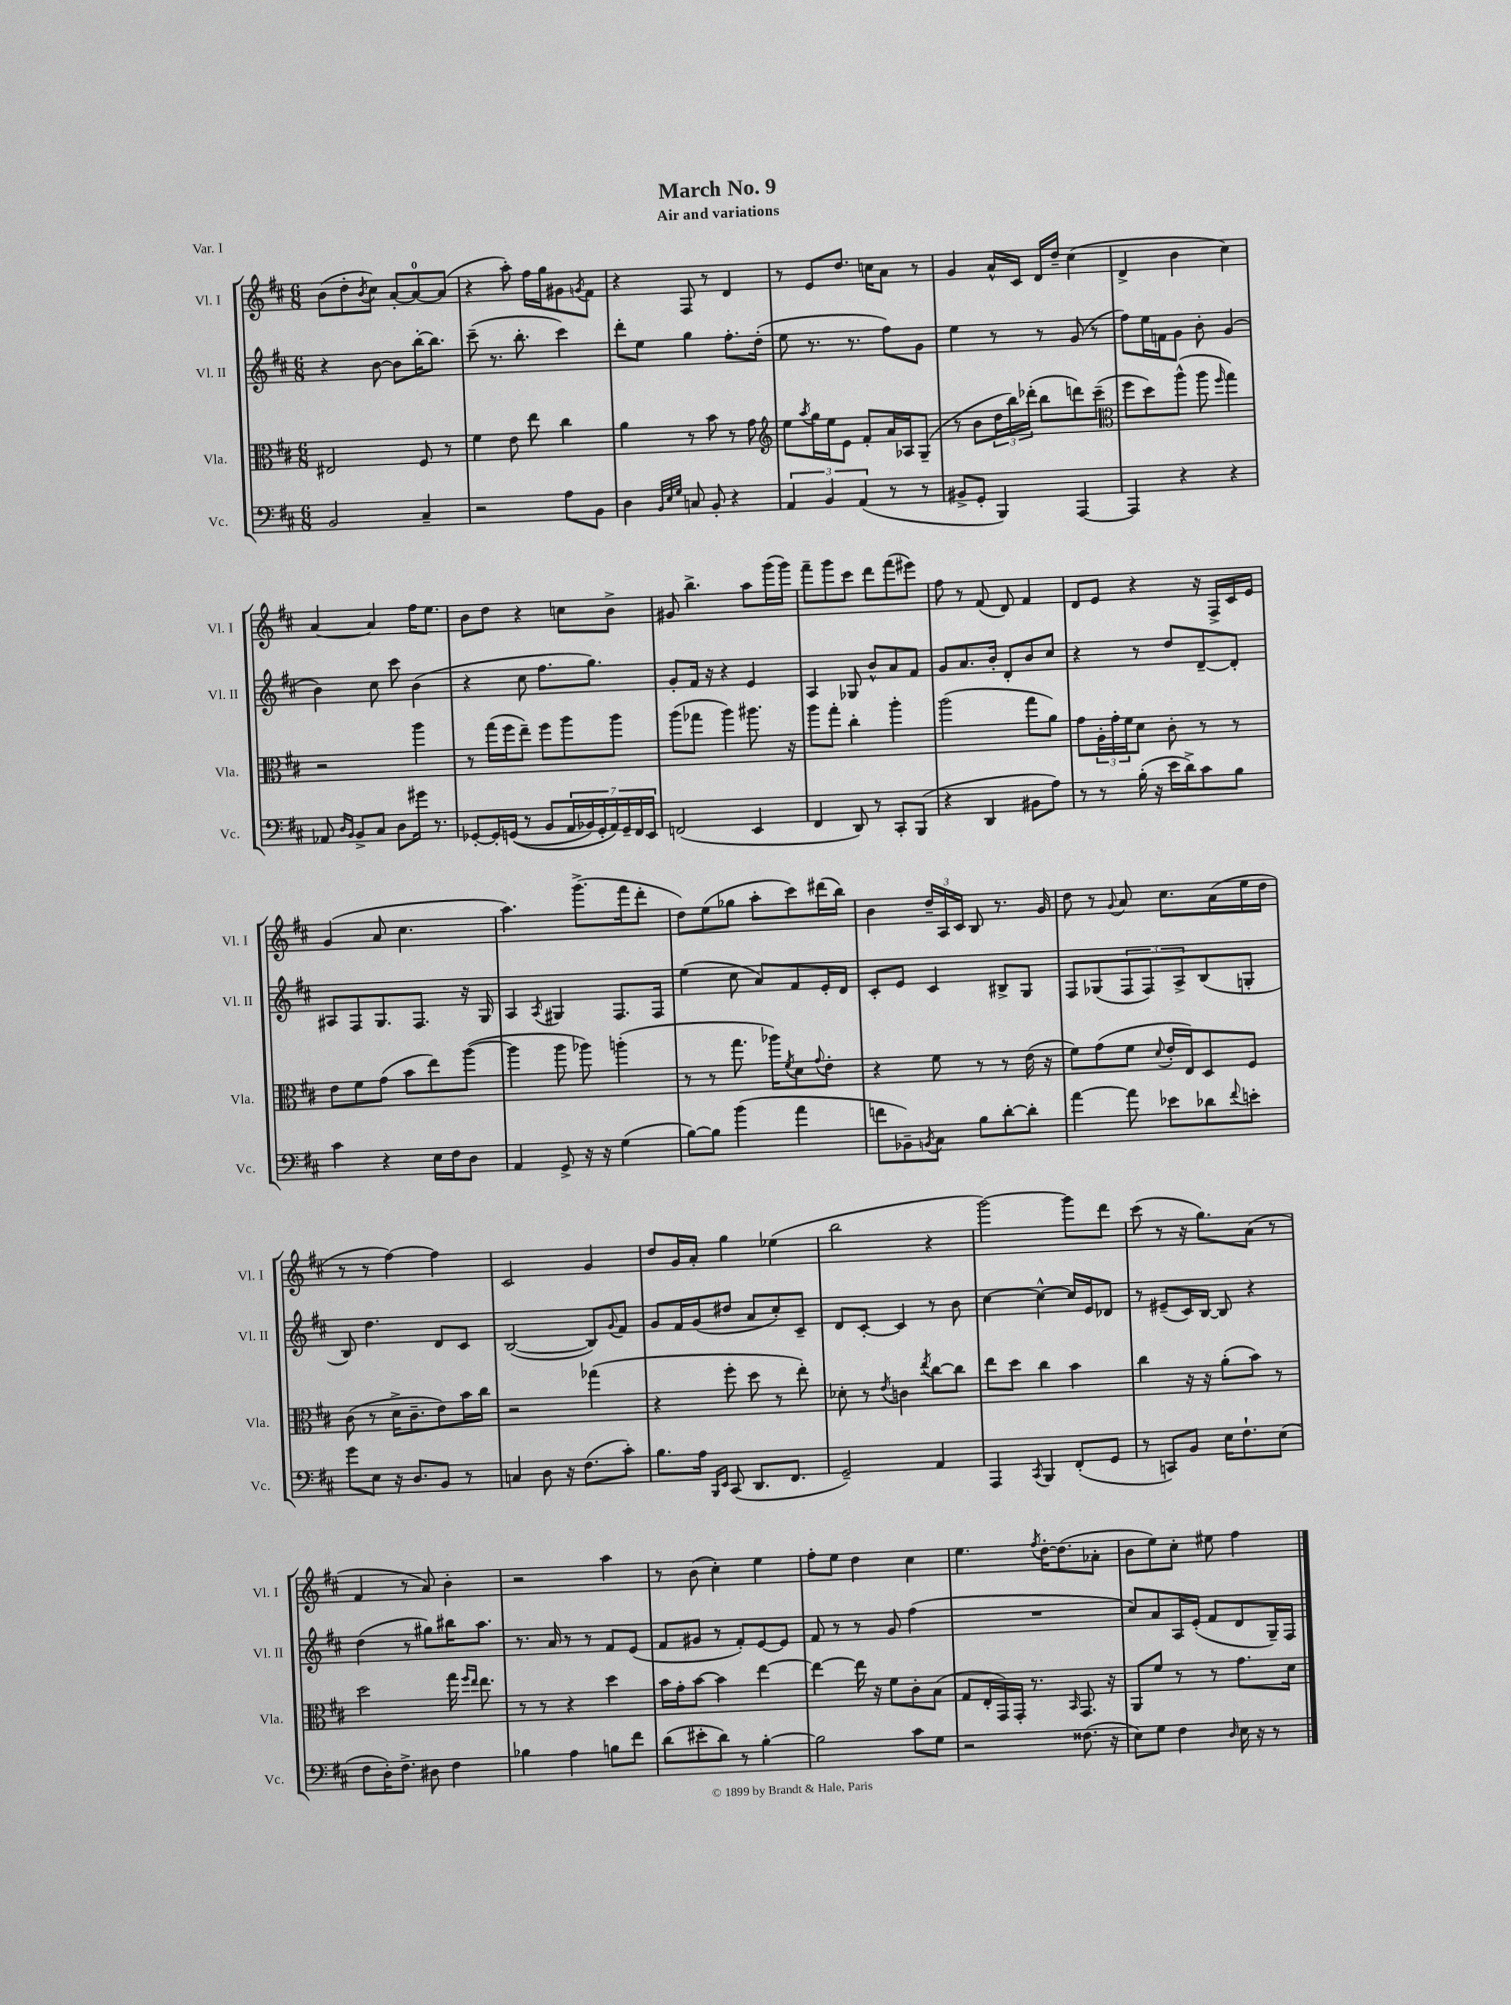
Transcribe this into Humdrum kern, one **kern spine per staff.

**kern	**kern	**kern	**kern
*part4	*part3	*part2	*part1
*staff4	*staff3	*staff2	*staff1
*I"Vc.	*I"Vla.	*I"Vl. II	*I"Vl. I
*I'Vc.	*I'Vla.	*I'Vl. II	*I'Vl. I
*clefF4	*clefC3	*clefG2	*clefG2
*k[f#c#]	*k[f#c#]	*k[f#c#]	*k[f#c#]
*M6/8	*M6/8	*M6/8	*M6/8
=1	=1	=1	=1
2BB/	2E#X/	4r	(8b\L
.	.	.	8dd'\
.	.	.	8qb/
.	.	[8b\	8cc#\J)
.	.	8b\L]	[8a'/L
4C#~/	8F#/	[16bb'\K	8a/_
.	.	8.bb\J]	.
.	8r	.	(8a/J]
=2	=2	=2	=2
2r	4f#\	(8ccc#~\	4r
.	.	8.r	.
.	8e\	.	8aa'\)
.	.	8.bb'\	.
.	8ee\	.	16ff#\LL
.	.	.	16gg\J
8A\L	4cc#\	4ccc#\)	8g#X\
.	.	.	8qgn/
8BB\J	.	.	8f#\J
=3	=3	=3	=3
4D\	4a\	8ddd'\L	4r
.	.	8ee\J	.
32qqBB/LLL	.	.	.
32qqE/	.	.	.
32qqG/JJJ	.	.	.
8Cn/	8r	4gg\	8F#/
8BB'/	8b\	.	8r
4r	8r	8.ff#'\L	4d/
.	8g\	.	.
.	.	(16dd'\Jk	.
=4	=4	=4	=4
*	*clefG2	*	*
6AA/	8ee\L	8ee\	8r
.	8qaa/	.	.
.	16gg\L	8.r	8e/L
6BB/	.	.	.
.	16ee\J	.	.
.	8e\J	.	8.dd/J
.	.	8.r	.
(6AA/	.	.	.
.	8f#'/L	.	.
.	.	.	16ccn\KL
8r	16a/L	8ff#\L)	8a\J
.	16A-X/J	.	.
8r	(8G~/J	8g\J	8r
=5	=5	=5	=5
8BB#X^/L	8r	4ee\	4g/
8GG'/J	8b\L	.	.
4BBB/)	24dd\L	8r	16a^^/LL
.	24bb\)	.	.
.	.	.	16c#/JJ
.	(24ddd-X'\JJ	.	.
.	8bb\L	8r	16d/LL
.	.	.	16dd~/JJ
[4AAA/	8dddn\)	(8g/	(4cc#\
.	(8ccc#~\J	8r	.
=6	=6	=6	=6
*	*clefC3	*	*
4AAA/]	8ff#\L	8ff#\L)	4d^/
.	8dd\)	16ee\L	.
.	.	16fn\J	.
4r	(8aa^^\J	8g\J	4b\
.	8aa\	8b'\	.
.	16qqff#/	.	.
4r	4gg\)	(4g/	4cc#\)
!!LO:LB:g=z
=7	=7	=7	=7
8AA-X/	2r	4b\)	[4a/
16qqD/LL	.	.	.
16qqBB/JJ	.	.	.
8BB^/L	.	.	.
8C#/J	.	8cc#\	4a/]
8D\L	.	8ccc#\	.
16g#X\Jk	4aa\	(4b\	16ff#\KL
8.r	.	.	8.ee\J
=8	=8	=8	=8
[8GG-X'/L	8r	4r	8b\L
16GG-'/L]	(16gg\LL	.	8dd\J
((16GGn/JJ	16ff#\J	.	.
8r	8ee~\J)	8cc#\	4r
8BB/L	8ff#\L	8.ff#\L	.
28AA/L	8aa\	.	8ccn\L
28BB-X/)	.	.	.
.	.	8.gg\J)	.
28GG'/	.	.	.
28AA/)	.	.	.
.	8aa\J	.	8b^\J
28GG~/	.	.	.
28FF#/	.	.	.
28EE/JJ	.	.	.
=9	=9	=9	=9
(2FFn/	(8aa\L	8g'/L	8g#X/
.	8gg-X\J	16f#/Jk	4.bb^\
.	.	16r	.
.	4aa\)	4r	.
4EE/	8.aa#X\	4e/	8aa\L
.	.	.	(16ggg\L
.	16r	.	16ggg\JJ)
=10	=10	=10	=10
4FF#/	8aa\L	4A/	8fff#~\L
.	8gg'\J	.	8ggg\
8DD/)	4cc#'\	8G-X/	8ccc#\J
8r	.	8b^^/L	8ddd\L
8CC#'/L	4aa'\	8a/	(8fff#\
(8BBB/J	.	8f#/J	8eee#X\J)
=11	=11	=11	=11
4r	(2aa\	8g/L	8ff#\
.	.	8.a/	8r
4DD/	.	.	(8f#/
.	.	16b'/Jk	.
.	.	8d'/L	8d/)
8BB#X\L	8gg\L	8b/	4f#/
8A\J)	8a\J)	8cc#/J	.
=12	=12	=12	=12
8r	8g\L	4r	8d/L
8r	24A'\L	.	8e/J
.	24g'\	.	.
.	24f#\J	.	.
(16B'\	8d\J	8r	4r
16r	.	.	.
16e\LL	8c#'\	8dd/L	.
16d^\J)	.	.	.
8c#\	8r	[8d~/	16r
.	.	.	16F#^/LL
8B\J	8r	8d'/J]	16c#/
.	.	.	16e/JJ
!!LO:LB:g=z
=13	=13	=13	=13
4c#\	8e\L	8A#X/L	(4g/
.	8f#\	8F#/	.
4r	(8g\J	8.G/	8a/
.	8b\L	.	4.cc#\
.	.	8.F#/J	.
16E\LL	8ee\)	.	.
16F#\J	.	.	.
8D\J	([8aa\J	16r	.
.	.	16G/	.
=14	=14	=14	=14
4AA/	4aa\]	4A/	4.aa\)
.	.	8qA/	.
8GG^/	8aa\	4G#X/	.
16r	8aa-X\)	.	(8.ggg^\L
16r	.	.	.
(4G\	(4aan'\	8.F#/L	.
.	.	.	16fff#\k
.	.	.	8ddd'\J
.	.	16F#/Jk	.
=15	=15	=15	=15
[8B\L)	8r	(4ee\	8dd\L)
8B\J]	8r	.	(8ee\
(4b\	8.gg\	8cc#\	8gg-X\J
.	.	8a/L)	8aa'\L
.	16aa-X\KL)	.	.
.	8qf#/	.	.
4a\	8d\	8f#/	8ccc#\)
.	8qqg/	.	.
.	8e'\J	16e'/L	(16ddd#X\L
.	.	16d/JJ	16bb\JJ)
=16	=16	=16	=16
8fn\L	4r	8c#'/L	4b\
8BB-X~\)	.	8e/J	.
8qBBn/	.	.	.
8C#\J	8f#\	4c#/	24dd~/LL
.	.	.	24A/
.	.	.	24c#/JJ
8B\L	8r	.	8B/
[8d'\	8r	8B#X^/L	8.r
8d'\J]	(16e\	8G/J	.
.	16r	.	16g/
=17	=17	=17	=17
[4a\	8f#\L)	8F#/L	8dd\
.	(8g\	(8G-X/	8r
.	.	.	8qqg/
8a\]	8f#\J	12F#/	8a/
.	.	12F#/)	.
.	8qqd/	.	.
8e-X\L	16e'/LL	.	8.cc#\L
.	.	12A^/	.
.	16E/J)	.	.
8d-X\	8D/	(8B/	.
.	.	.	(16a\L
8qqf#/	.	.	.
8en'\J	8F#/J	8Gn'/J	16ee\
.	.	.	16dd\JJ
!!LO:LB:g=z
=18	=18	=18	=18
8g\L	(8c#\	8B/)	8r
8E\J	8r	4.dd\	8r
16r	16d^\KL	.	[4ff#\)
8.D/L	8.c#~\	.	.
8BB/J	8e\)	8d/L	4ff#\]
8r	16b\L	8c#/J	.
.	16cc#\JJ	.	.
=19	=19	=19	=19
4Cn/	2r	([2B/	2c#/
8D\	.	.	.
16r	.	.	.
(8.F#\L	.	.	.
.	(4gg-X\	8B/L])	4g/
.	.	8qqg/	.
8c#'\J)	.	8f#/J	.
=20	=20	=20	=20
8.B\L	4r	8g/L	8dd/L
.	.	16f#/L	16g/L
16A\Jk	.	(16g/J	16a'/JJ
16qqBBB/LL	.	.	.
16qqEE/JJ	.	.	.
(8CC#/	8ff#'\	8dd#X/J	4gg\
8.DD/L	8dd\	8a/L	.
.	8r	8cc#'/)	(4ee-X\
8.FF#/J	.	.	.
.	8ee'\)	8c#~/J	.
=21	=21	=21	=21
2GG~/)	8d-X'\	8d/L	2bb\
.	8r	[8c#'/J	.
.	8qe/	.	.
.	4cn\	4c#/]	.
.	8qee/	.	.
4AA/	[8cc#\L	8r	4r
.	8cc#\J]	8b\	.
=22	=22	=22	=22
4AAA/	8ee\L	[4cc#\	[2ggg\)
.	8dd\J	.	.
8qCC#/	.	.	.
4BBB/	4cc#\	4cc#^^\_	.
(8FF#'/L	4b\	16cc#/LL]	8ggg\L]
.	.	16e/J	.
8GG/J	.	8d-X/J	8ddd\J
=23	=23	=23	=23
8r	4cc#\	8r	(8ccc#\
8CCn/L)	.	(8e#X~/L	8r
8BB/J	16r	16c#/L)	16r
.	16r	[16B/JJ	8.gg\L)
16E\KL	(8a'\L	8B/]	.
8.F#`\	.	.	.
.	8b\J)	4r	(8a\J
(8E\J	8r	.	8r
!!LO:LB:g=z
=24	=24	=24	=24
8F#\L	2dd\	(4dd\	4f#/
16D'\K)	.	.	.
8.F#^\J	.	.	.
.	.	8r	8r
8D#X\	.	8gg#X\L)	8a/)
4F#\	16gg\	16bb#X\K	4b'\
.	16qqff#/LL	.	.
.	16qqee/JJ	.	.
.	8.ee\	8.aa\J	.
=25	=25	=25	=25
4B-X\	8r	8.r	2r
.	8r	.	.
.	.	16a/	.
4A\	4r	8r	.
.	.	8r	.
8Bn\L	4dd\	8f#/L	4aa\
8f#\J	.	(8e/J	.
=26	=26	=26	=26
(8d\L	16b\LL	8f#/L	8r
.	16g'\J	.	.
8e#X'\	[8b\J	8g#X/J	(8b\
8d\J)	4b\]	8r	4cc#'\)
8r	.	8f#'/L)	.
[4B'\	[4ee\	[8e/	4ee\
.	.	8e/J]	.
=27	=27	=27	=27
2B\]	4ee\_	8f#/	8ff#'\L
.	.	8r	8ee\J
.	16ee\]	8r	4dd\
.	16r	.	.
.	8f#\L	8g/	.
8c#\L	8c#'\	(4ff#\	4cc#\
8G\J	(8B\J	.	.
=28	=28	=28	=28
2r	8G/L	2.r	4.ee\
.	16E'/L	.	.
.	16GG/)	.	.
.	16GG'/JJ	.	.
.	8.r	.	.
.	.	.	8qff#/
.	.	.	[16dd'\KL
.	.	.	(8.dd\]
.	16qqBB/	.	.
(8.F##X\	8.GG/	.	.
.	.	.	8a-X'\J
16r	16r	.	.
=29	=29	=29	=29
8E\L)	8AA/L	8cc#/L)	8b\L
8G\J	8f#/J	8a/	8ee\)
4F#\	8r	16A/L	8cc#'\J
.	.	(16e'/JJ	.
.	8r	8f#/L	8ee#X\
16qqD/	.	.	.
16E\	8.g\L	8d/	4ff#\
16r	.	.	.
8r	.	16G~/L)	.
.	16d\Jk	16F#/JJ	.
==	==	==	==
*-	*-	*-	*-
